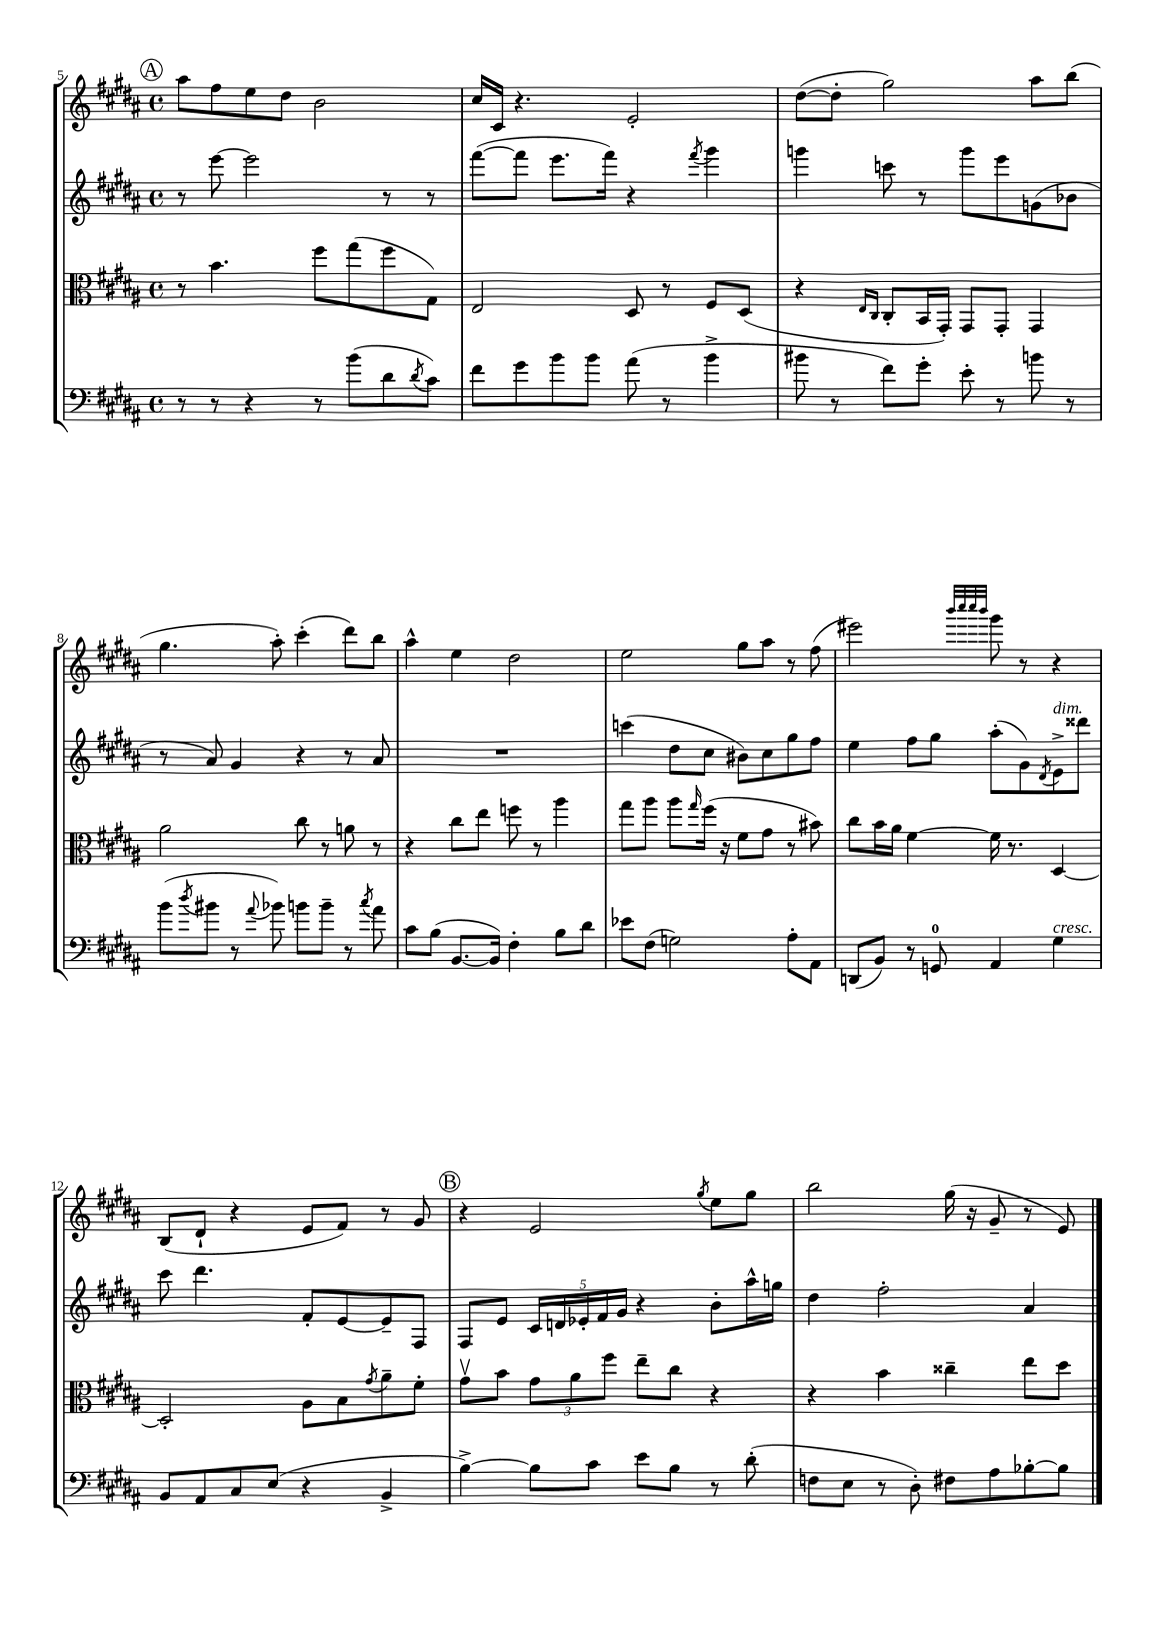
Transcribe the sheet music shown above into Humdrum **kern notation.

**kern	**kern	**kern	**kern
*staff4	*staff3	*staff2	*staff1
*clefF4	*clefC3	*clefG2	*clefG2
*k[f#c#g#d#a#]	*k[f#c#g#d#a#]	*k[f#c#g#d#a#]	*k[f#c#g#d#a#]
*M4/4	*M4/4	*M4/4	*M4/4
*met(c)	*met(c)	*met(c)	*met(c)
8r	8r	8r	8aa#
8r	4.b	[8eee	8ff#
4r	.	2eee]	8ee
.	.	.	8dd#
8r	8ff#	.	2b
(8b	(8gg#	.	.
8d#	8ff#	8r	.
8qd#	.	.	.
8c#)	8G#)	8r	.
=	=	=	=
8f#	2E	([8fff#	16cc#
.	.	.	16c#
8g#	.	8fff#]	4.r
8b	.	8.eee	.
8b	.	.	.
.	.	16fff#)	.
(8a#	8D#	4r	2e'
8r	8r	.	.
.	.	8qfff#	.
4b^	8F#	4ggg#	.
.	(8D#	.	.
=	=	=	=
8b#	4r	4ggg	([8dd#
8r	.	.	8dd#']
.	16qqE	.	.
.	16qqC#	.	.
8f#)	8C#'	8ccc	2gg#)
8g#'	16BB	8r	.
.	16GG#')	.	.
8e'	8GG#	8ggg	.
8r	8GG#'	8eee	.
8b	4GG#	(8g	8aa#
8r	.	8b-	(8bb
=	=	=	=
(8b	2a#	8r	4.gg#
8qdd#	.	.	.
8b#	.	8a#)	.
8r	.	4g#	.
8qqa#	.	.	.
8b-)	.	.	8aa#')
8b	8cc#	4r	(4ccc#'
8b~	8r	.	.
8r	8a	8r	8ddd#)
8qcc#	.	.	.
8a#	8r	8a#	8bb
=	=	=	=
8c#	4r	1r	4aa#^^
(8B	.	.	.
[8.BB	8cc#	.	4ee
.	8ee	.	.
16BB])	.	.	.
4F#'	8ff	.	2dd#
.	8r	.	.
8B	4aa#	.	.
8d#	.	.	.
=	=	=	=
8e-	8gg#	(4ccc	2ee
(8F#	8aa#	.	.
2G)	8aa#	8dd#	.
.	16qqgg#	.	.
.	(16ff#	8cc#	.
.	16r	.	.
.	8f#	8b#)	8gg#
.	8g#	8cc#	8aa#
8A#'	8r	8gg#	8r
8AA#	8b#)	8ff#	(8ff#
=	=	=	=
(8DD	8cc#	4ee	2eee#)
8BB)	16b	.	.
.	16a#	.	.
8r	[4f#	8ff#	.
8GG	.	8gg#	.
.	.	.	32qqbbb
.	.	.	32qqcccc#
.	.	.	32qqcccc#
.	.	.	32qqbbb
4AA#	16f#]	(8aa#'	8ggg#
.	8.r	.	.
.	.	8g#)	8r
.	.	8qd#	.
4G#	[4D#	8e^	4r
.	.	8ddd##	.
=	=	=	=
8BB	2D#']	8ccc#	(8B
8AA#	.	4.ddd#	8d#`
8C#	.	.	4r
(8E	.	.	.
4r	8A#	8f#'	8e
.	8B	[8e	8f#)
.	8qg#	.	.
4BB^	8a#~	8e~]	8r
.	8f#'	8F#	8g#
=	=	=	=
[4B^)	8g#v	8F#	4r
.	8b	8e	.
8B]	12g#	20c#	2e
.	.	20d	.
.	12a#	.	.
.	.	20e-'	.
8c#	.	.	.
.	.	20f#	.
.	12ff#	.	.
.	.	20g#	.
8e	8ee~	4r	.
8B	8cc#	.	.
.	.	.	8qgg#
8r	4r	8b'	8ee
(8d#'	.	16aa#^^	8gg#
.	.	16gg	.
=	=	=	=
8F	4r	4dd#	2bb
8E	.	.	.
8r	4b	2ff#'	.
8D#')	.	.	.
8F#	4cc##~	.	(16gg#
.	.	.	16r
8A#	.	.	8g#~
[8B-'	8ee	4a#	8r
8B-]	8dd#	.	8e)
==	==	==	==
*-	*-	*-	*-
